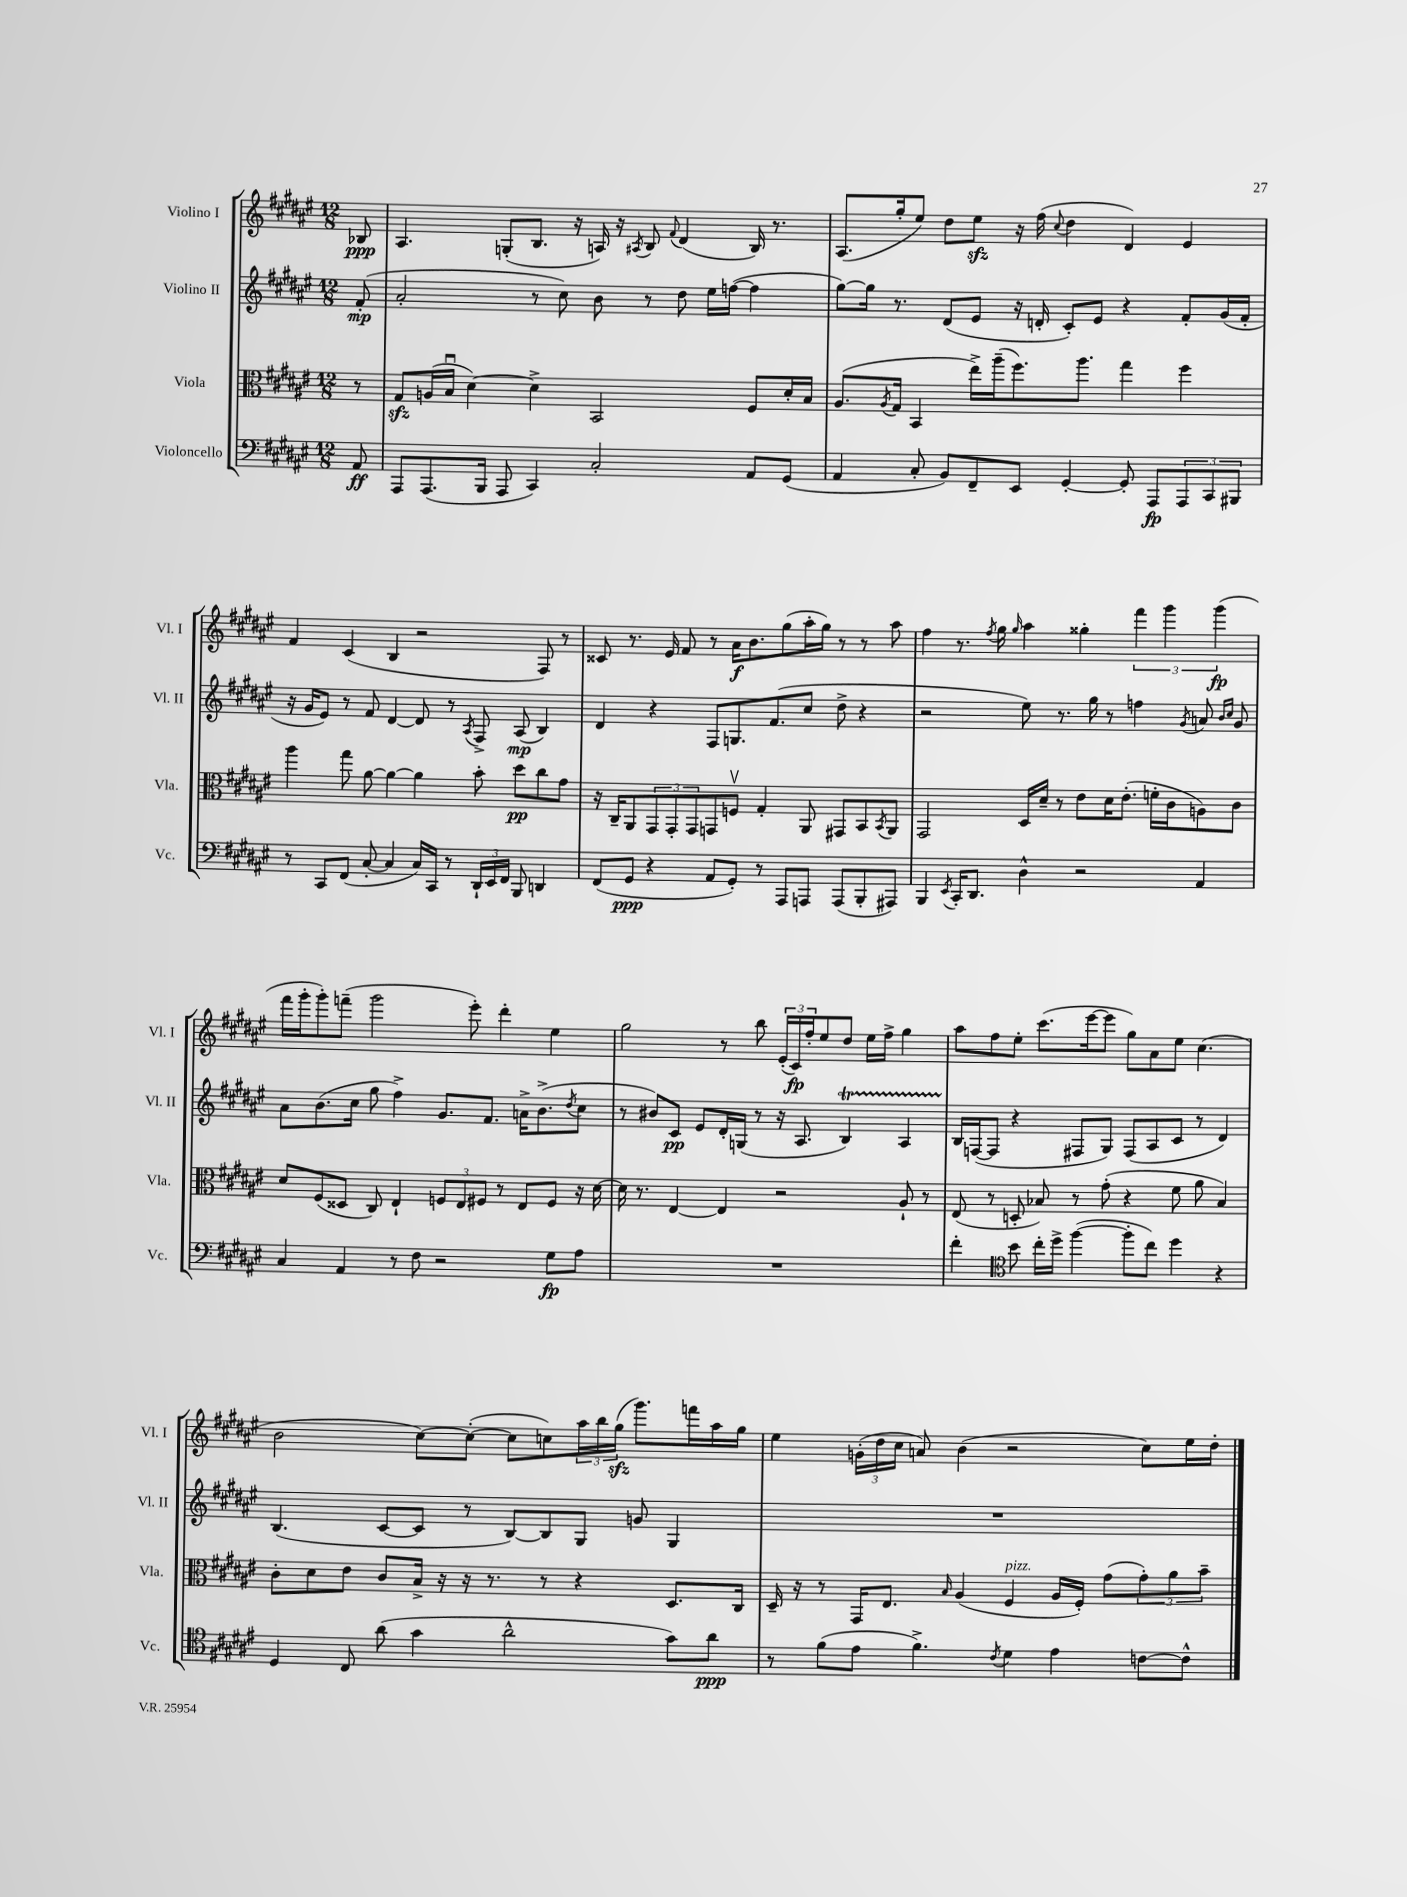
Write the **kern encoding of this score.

**kern	**kern	**kern	**kern
*staff4	*staff3	*staff2	*staff1
*clefF4	*clefC3	*clefG2	*clefG2
*k[f#c#g#d#a#e#]	*k[f#c#g#d#a#e#]	*k[f#c#g#d#a#e#]	*k[f#c#g#d#a#e#]
*M12/8	*M12/8	*M12/8	*M12/8
8AA#	8r	(8f#'	8B-
=	=	=	=
8AAA#	8G#	2a#'	4.A#
(8.AAA#	(16A	.	.
.	16Bu	.	.
.	[4d#)	.	.
16BBB	.	.	.
8AAA#	.	.	(8G'
4CC#)	4d#^]	8r	8.B
.	.	8cc#)	.
.	.	.	16r
2C#'	2BB	8b	16A)
.	.	.	16r
.	.	.	8qA#
.	.	8r	8B
.	.	.	8qqf#
.	.	8dd#	(4d#
.	.	16ee#	.
.	.	([16ff	.
8AA#	8F#	4ff]	16B)
.	.	.	8.r
(8GG#	16d#'	.	.
.	16B	.	.
=	=	=	=
4AA#	(8.A#	[8gg#)	(8.A#
.	.	16gg#]	.
.	8qA#	.	.
.	16G#	8.r	16gg#'
8C#'	4BB	.	8ee#)
8BB)	.	(8d#	8dd#
8FF#~	16ee#^)	8e#	8ee#
.	(16aa#~	.	.
8EE#	8.ff#)	16r	16r
.	.	16d'	(16ff#
.	.	.	8qqcc#
[4GG#'	.	8c#')	4dd#
.	8.aa#	.	.
.	.	8e#	.
8GG#']	4gg#	4r	4d#)
8AAA#	.	.	.
12AAA#	4ff#	8f#'	4e#
12CC#	.	.	.
.	.	(16g#	.
12BBB#	.	.	.
.	.	16f#'	.
=	=	=	=
8r	4aa#	16r	4f#
.	.	16g#	.
8CC#	.	8e#)	.
(8FF#	8gg#	8r	(4c#
[8C#'	[8a#	8f#	.
4C#]	4a#_	[4d#	4B
16C#)	4a#]	8d#]	2r
16CC#	.	.	.
8r	.	8r	.
.	.	8qA#	.
24DD#`	8b'	8F#^	.
24EE#	.	.	.
24FF#	.	.	.
8BBB	8dd#	(8A#	.
4DD	8cc#	4B)	8F#)
.	8g#	.	8r
=	=	=	=
(8FF#	16r	4d#	8c##
.	16C#~	.	.
8GG#	8AA#	.	8.r
4r	12GG#	4r	.
.	.	.	16e#
.	12GG#'	.	.
.	.	.	8f#
.	12GG#	.	.
8AA#	8GG	8F#	8r
8GG#')	8Fv	8.G	16a#
.	.	.	8.b
8r	4G#'	.	.
.	.	(8.f#	.
8AAA#	.	.	(8gg#
8AAA	8AA#	8cc#	16aa#'
.	.	.	16gg#)
(8AAA	8GG#	8dd#^	8r
8BBB'	8BB	4r	8r
.	8qBB	.	.
8AAA#)	8AA#	.	8aa#
=	=	=	=
4BBB	2GG#	2r	4ff#
8qEE#	.	.	.
16CC#'	.	.	8.r
8.DD#	.	.	.
.	.	.	8qff#
.	.	.	16gg#
.	.	.	16qqgg#
4D#^^	16D#	8ee#)	4aa#
.	16d#~	.	.
.	8r	8.r	.
2r	8e#	.	4gg##'
.	.	16gg#	.
.	16d#	8r	.
.	(8.e#'	.	.
.	.	4ff	6fff#
.	16f'	.	.
.	.	.	6ggg#
.	16c#	.	.
.	.	8qg#	.
4AA#	8A)	8a	.
.	.	.	(6ggg#
.	.	16qqb	.
.	.	16qqcc#	.
.	8c#	8g#	.
=	=	=	=
4C#	8d#	8a#	16fff#
.	.	.	16ggg#'
.	(8F#	(8.b	8ggg#')
4AA#	8D##	.	(8fff~
.	.	16cc#	.
.	8C#)	8gg#	2ggg#
8r	4E#`	4ff#^)	.
8F#	.	.	.
2r	12F	8.g#	.
.	12E#	.	.
.	.	.	8eee#')
.	12F#	.	.
.	.	8.f#	.
.	8r	.	4ddd#'
.	8E#	16a^	.
.	.	(8.b^	.
8G#	8F#	.	4ee#
.	.	8qdd#	.
8A#	16r	8cc#	.
.	[16d#	.	.
=	=	=	=
1.r	16d#]	8r	2gg#
.	8.r	.	.
.	.	8b#)	.
.	[4E#	8c#	.
.	.	8e#	.
.	4E#]	16d#'	8r
.	.	(16G	.
.	.	8r	8bb
.	2r	16r	(24e#'
.	.	.	24c#)
.	.	8.A#	.
.	.	.	24ff#'
.	.	.	8ee#
.	.	4B)	8dd#
.	.	.	16ee#
.	.	.	16ff#^
.	8A#`	4A#	4gg#
.	8r	.	.
=	=	=	=
4f#'	(8E#	16B	8aa#
.	.	([16F	.
.	8r	8F]	8ff#
*clefC4	*	*	*
8b	8D'	4r	8ee#'
16cc#'	8B-)	.	(8.ccc#
16dd#^	.	.	.
([4ff#	8r	8F#	.
.	.	.	[16eee#
.	(8g#'	8G#)	8eee#]
8ff#']	4r	(8F#	8gg#)
8cc#)	.	8A#	8a#
4dd#	8f#	8c#	8ee#
.	8a#	8r	(4.cc#
4r	4B-)	4d#)	.
=	=	=	=
4D#	8c#'	(4.B	2b
.	8d#	.	.
8C#	8e#	.	.
(8a#	8c#	[8c#	.
4g#	16B^	8c#]	[8cc#)
.	16r	.	.
.	16r	8r	(8cc#'_
.	8.r	.	.
2a#^^	.	[8B)	8cc#]
.	8r	8B]	8cc)
.	4r	8G#	24aa#
.	.	.	24bb
.	.	.	(24gg#
.	.	8g	8.ggg#)
8g#)	8.D#	4G#	.
.	.	.	16fff
8a#	.	.	16aa#
.	16C#	.	16gg#
=	=	=	=
8r	16D#~	1.r	4ee#
.	16r	.	.
(8f#	8r	.	.
8e#	16GG#	.	(24g'
.	.	.	24dd#
.	8.E#	.	.
.	.	.	24cc#
4.f#^)	.	.	8a)
.	16qqB	.	.
.	(4A#	.	(4b
8qc#	.	.	.
4d#	4F#	.	2r
4e#	16A#	.	.
.	16F#')	.	.
.	(8g#	.	.
[8c	12g#')	.	8cc#)
.	12a#	.	.
8c^^]	.	.	16ee#
.	12b~	.	.
.	.	.	16dd#'
==	==	==	==
*-	*-	*-	*-
